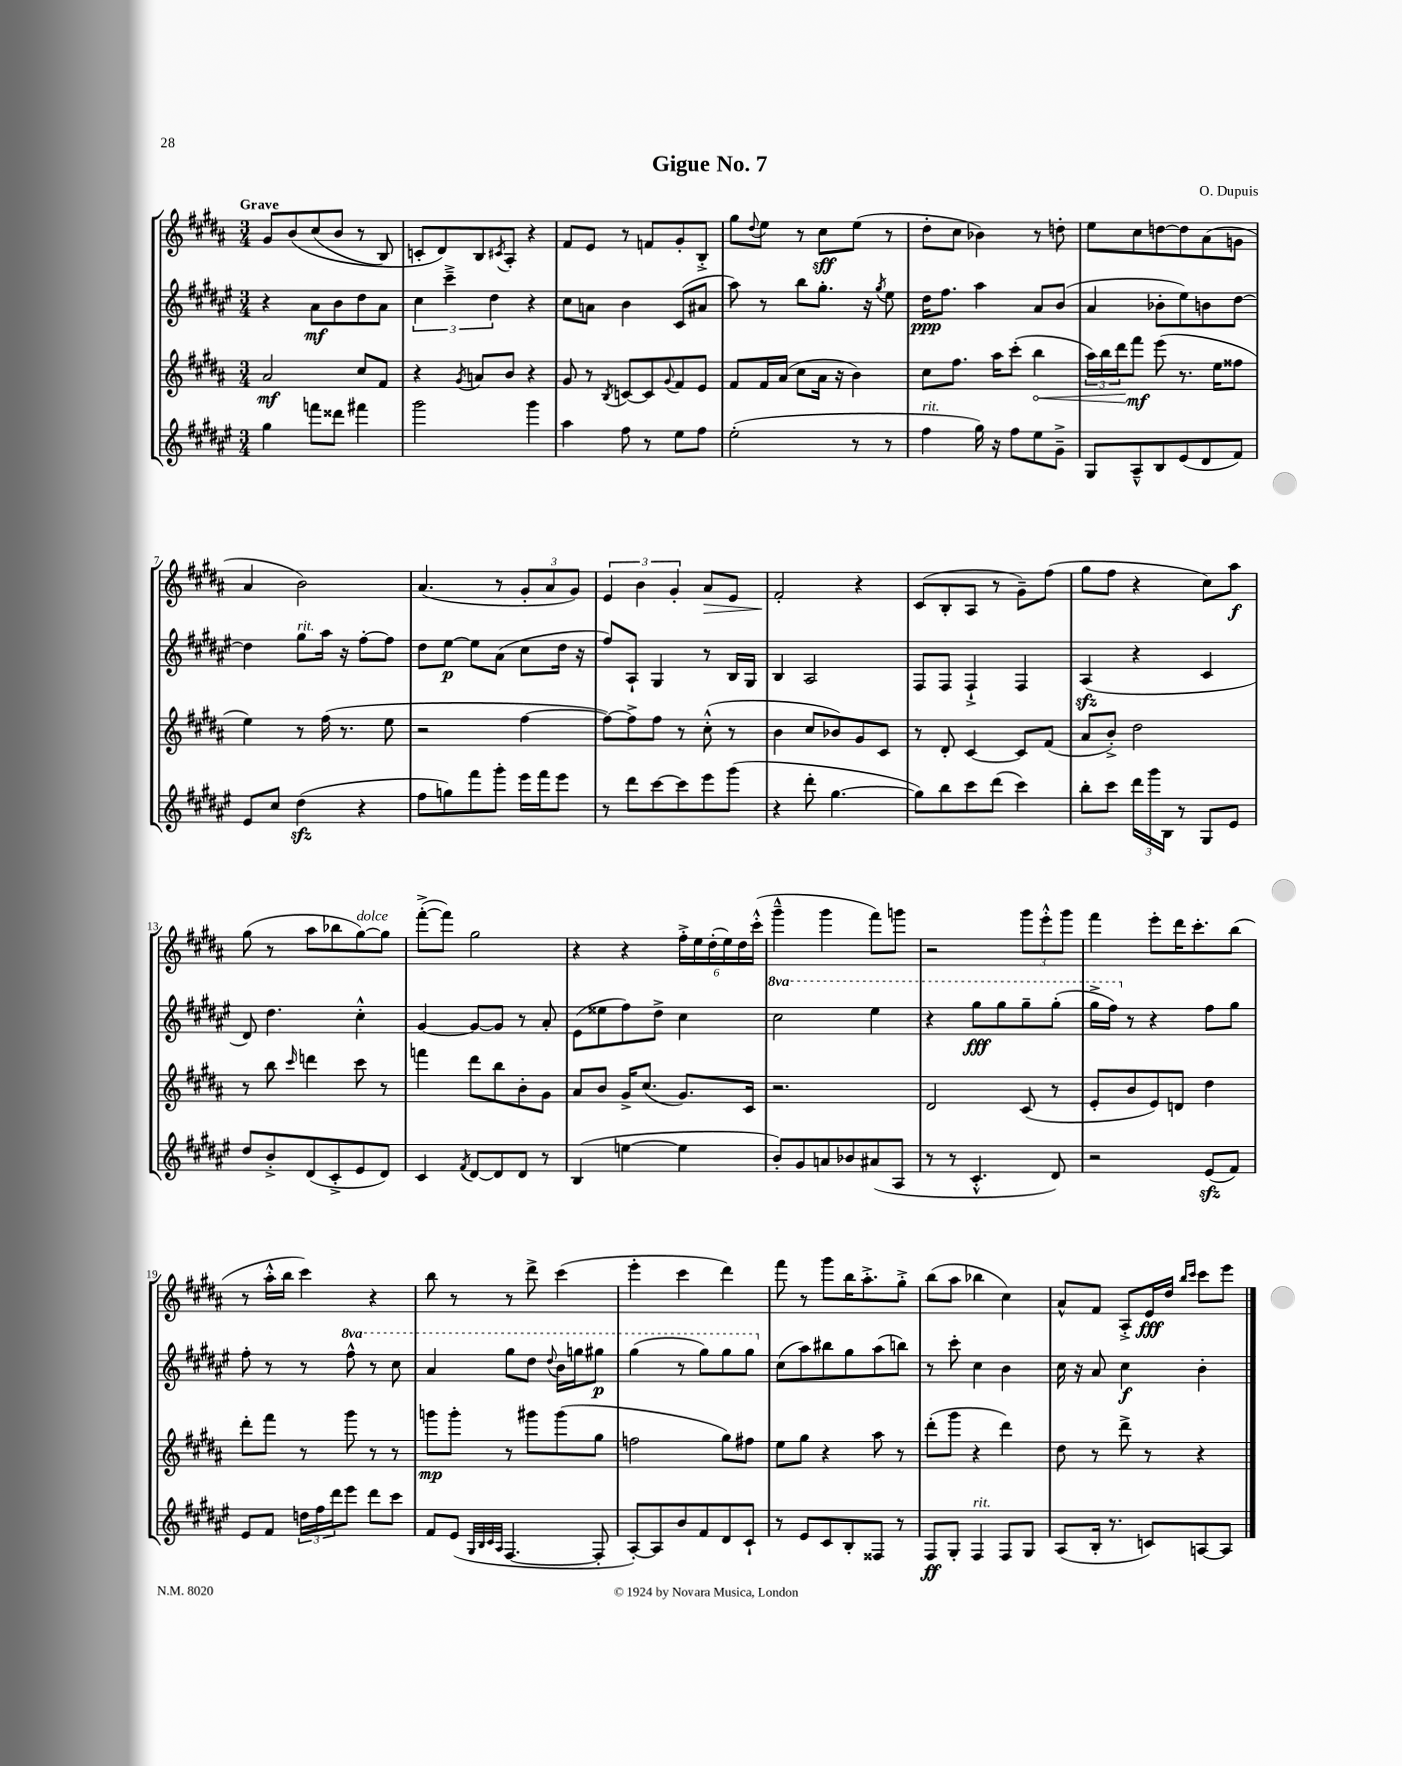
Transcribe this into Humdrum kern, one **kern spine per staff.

**kern	**kern	**kern	**kern
*staff4	*staff3	*staff2	*staff1
*clefG2	*clefG2	*clefG2	*clefG2
*k[f#c#g#d#a#e#]	*k[f#c#g#d#a#]	*k[f#c#g#d#a#e#]	*k[f#c#g#d#a#]
*M3/4	*M3/4	*M3/4	*M3/4
4gg#\	2a#/	4r	8g#/L
.	.	.	&(8b/
8fff\L	.	8a#\L	(8cc#/
8ddd##\J	.	8b\	8b/J
4fff#\	8cc#/L	8dd#\	8r
.	8f#/J	8a#\J	8B/)
=	=	=	=
2ggg#\	4r	6cc#\	8c'/L
.	.	.	8d#/&)
.	.	6ccc#~^\	.
.	8qg#/	.	.
.	8a/L	.	8B/
.	.	6dd#\	.
.	.	.	8qc#/
.	8b/J	.	8A#'/J
4ggg#\	4r	4r	4r
=	=	=	=
4aa#\	8g#/	8cc#\L	8f#/L
.	8r	8a\J	8e/J
.	8qB/	.	.
8ff#\	[8c/L	4b\	8r
8r	8c/]	.	8f/L
.	8qqg#/	.	.
8ee#\L	8f#/	(8c#/L	8g#'/
8ff#\J	8e/J	8a#/J	8B'^/J
=	=	=	=
(2ee#'\	8f#/L	8aa#\)	8gg#\L
.	.	.	8qqdd#/
.	16f#/L	8r	8ee\J
.	(16a#/JJ	.	.
.	8cc#\L	8bb\L	8r
.	16a#\Jk	8.gg#'\J	8cc#\L
.	16r	.	.
8r	4b\)	.	(8ee\J
.	.	16r	.
.	.	8qgg#/	.
8r	.	8ee#\	8r
=	=	=	=
4ff#\	8cc#\L	16dd#\LK	8dd#'\L
.	.	8.ff#\J	.
.	8.ff#\J	.	8cc#\J
16gg#\)	.	4aa#\	4b-\)
16r	16aa#\LK	.	.
8ff#\L	(8ccc#'\J	.	.
8ee#\	4bb\	8a#/L	8r
8g#~^\J	.	(8b/J	8dd'\
=	=	=	=
8G#/L	24aa#\LL)	4a#/	8ee\L
.	24bb\	.	.
.	24ddd#\J	.	.
8A#~^^/	8fff#\J	.	8cc#\
8B/	(8eee\	8b-'\L	[8dd\
(8e#/	8.r	8ee#\)	8dd\]
8d#/	.	8b\	(8a#\
.	16ee\LK	.	.
8f#/J)	8ff##\J	[8dd#\J	8g\J
=	=	=	=
8e#/L	4ee\)	4dd#\]	4a#/
8cc#/J	.	.	.
(4dd#\	8r	8gg#\L	2b\)
.	(16ff#\	16aa#\Jk	.
.	8.r	16r	.
4r	.	[8ff#'\L	.
.	8ee\	8ff#\]J	.
=	=	=	=
8ff#\L	2r	8dd#\L	(4.a#/
8gg\)	.	[8ee#\J	.
8fff#\	.	8ee#\]L	.
8ggg#'\J	.	(8a#\J	8r
16eee#\LL	[4ff#\	8cc#\L	12g#'/L
16fff#\J	.	.	.
.	.	.	12a#/
8eee#\J	.	16dd#\Jk	.
.	.	.	12g#/J)
.	.	16r	.
=	=	=	=
8r	8ff#\_L)	8ff#/L)	6e/
8ddd#\L	8ff#^\]	8A#`/J	.
.	.	.	6b\
[8ccc#\	8ff#\J	4G#/	.
.	.	.	6g#'/
8ccc#\]	8r	.	.
8eee#\	(8cc#'^^\	8r	8a#/L
(8ggg#\J	8r	16B/LL	8e/J
.	.	16G#/JJ	.
=	=	=	=
4r	4b\	4B/	2f#'/
8ddd#'\	8cc#/L	2A#/	.
[4.gg#\	8b-/)	.	.
.	8g#/	.	4r
.	8c#/J	.	.
=	=	=	=
8gg#\]L)	8r	8F#/L	(8c#/L
8bb\	8d#'/	8F#/J	8B'/
8ccc#\	[4c#/	4F#`^/	8A#/J
(8ddd#\J	.	.	8r
4ccc#\)	8c#/]L	4F#/	8g#~\L)
.	(8f#/J	.	(8ff#\J
=	=	=	=
8bb'\L	8a#/L	(4A#/	8gg#\L
8ccc#\J	8b'^/J)	.	8ff#\J
24ddd#\LL	2dd#\	4r	4r
24ggg#\	.	.	.
24B\JJ	.	.	.
8r	.	.	.
8G#/L	.	4c#/	8cc#\L)
8e#/J	.	.	8aa#\J
=	=	=	=
8dd#/L	8r	8d#/)	(8gg#\
8b'^/	8bb\	4.dd#\	8r
.	16qqccc#/	.	.
(8d#/	4ddd\	.	8aa#\L
8c#'^/	.	.	8bb-\
8e#/	8ccc#\	4cc#'^^\	[8gg#\)
8d#/J)	8r	.	8gg#\]J
=	=	=	=
4c#/	4fff\	[4g#/	([8fff#'^\L
.	.	.	8fff#\]J)
8qf#/	.	.	.
[8d#/L	8ddd#\L	8g#/_L	2gg#\
8d#/]	8bb\	8g#/]J	.
8d#/J	8b'\	8r	.
8r	8g#\J	8a#'/	.
=	=	=	=
(4B/	8a#/L	(8e#\L	4r
.	8b/J	8ee##\	.
[4ee\	16g#^/LK	8ff#\)	4r
.	(8.cc#/J	.	.
.	.	8dd#^\J	.
4ee\]	8.g#/L)	4cc#\	24ff#'^\LL
.	.	.	24ee\
.	.	.	(24dd#'\
.	.	.	24ee\)
.	.	.	24dd#\
.	16c#/Jk	.	.
.	.	.	(24ccc#'^^\JJ
=	=	=	=
8b'/L)	2.r	2ccc#\	4ggg#~^^\
8g#/	.	.	.
8a/	.	.	4ggg#\
8b-/	.	.	.
(8a#/	.	4eee#\	8fff#\L)
8A#/J	.	.	8ggg\J
=	=	=	=
8r	2d#/	4r	2r
8r	.	.	.
4.c#'^^/	.	8ggg#\L	.
.	.	8ggg#\	.
.	(8c#/	8ggg#~\	12ggg#\L
.	.	.	12eee'^^\
8d#/)	8r	(8ggg#'\J	.
.	.	.	12ggg#\J
=	=	=	=
2r	8e'/L	16ggg#^\LL	4fff#\
.	.	16fff#\JJ)	.
.	8b/	8r	.
.	8e/)	4r	8eee'\L
.	8d/J	.	16ddd#\K
.	.	.	8.ccc#'\
(8e#/L	4dd#\	8ff#\L	.
8f#/J)	.	8gg#\J	(8bb\J
=	=	=	=
8e#/L	8ddd#'\L	8ff#'\	8r
8f#/J	8fff#\J	8r	16aa#'^^\LL
.	.	.	16bb\JJ
24dd\LL	8r	8r	4ccc#\)
24ff#\	.	.	.
24ddd#\J	.	.	.
8eee#\J	8ggg#\	8fff#^^\	.
8ddd#\L	8r	8r	4r
8ccc#\J	8r	8ccc#\	.
=	=	=	=
8f#/L	8ggg\L	4aa#/	8bb\
(8e#/J	8ggg'\J	.	8r
32qqG#/LLL	.	.	.
32qqB/	.	.	.
32qqc#/	.	.	.
32qqA#/JJJ	.	.	.
[4.F#/	8r	8ggg#\L	8r
.	8ggg#\L	8ddd#\J	8ddd#^\
.	.	8qqddd#/	.
.	(8ggg#\	16bb\LL	(4ccc#\
.	.	16ggg\J	.
8F#'/]	8gg#\J	8ggg#\J	.
=	=	=	=
[8A#'/L)	2ff\	(4ggg#\	4eee'\
8A#/]	.	.	.
8b/	.	8r	4ccc#\
8f#/	.	8ggg#\L)	.
8d#/	8gg#\L)	8ggg#\	4ddd#\)
8c#`/J	8ff#\J	8ggg#\J	.
=	=	=	=
8r	8ee\L	(8cc#\L	8fff#\
8e#/L	8gg#\J	8aa#\)	8r
8c#/	4r	8bb#\	8ggg#\L
8B'/	.	8gg#\	16bb\K
.	.	.	8.aa#'^\
8F##/J	8aa#\	(8aa#\	.
8r	8r	8bb\J)	8gg#'^\J
=	=	=	=
8F#/L	(8ddd#'\L	8r	(8bb\L
8G#'/J	8ggg#\J	8ccc#'\	8aa#\J
4F#/	4r	4cc#\	4bb-\
8F#/L	4ddd#\)	4b\	4cc#\)
8G#/J	.	.	.
=	=	=	=
(8A#/L	8dd#\	16cc#\	8a#^^/L
.	.	16r	.
16B'/Jk	8r	8a#/	8f#/J
8.r	.	.	.
.	8ddd#^\	4cc#\	8A#'^/L
8c/L)	8r	.	16e/L
.	.	.	16dd#/JJ
.	.	.	16qqbb/LL
.	.	.	16qqccc#/JJ
[8A/	4r	4b'\	8ccc#\L
8A/]J	.	.	8eee\J
==	==	==	==
*-	*-	*-	*-
